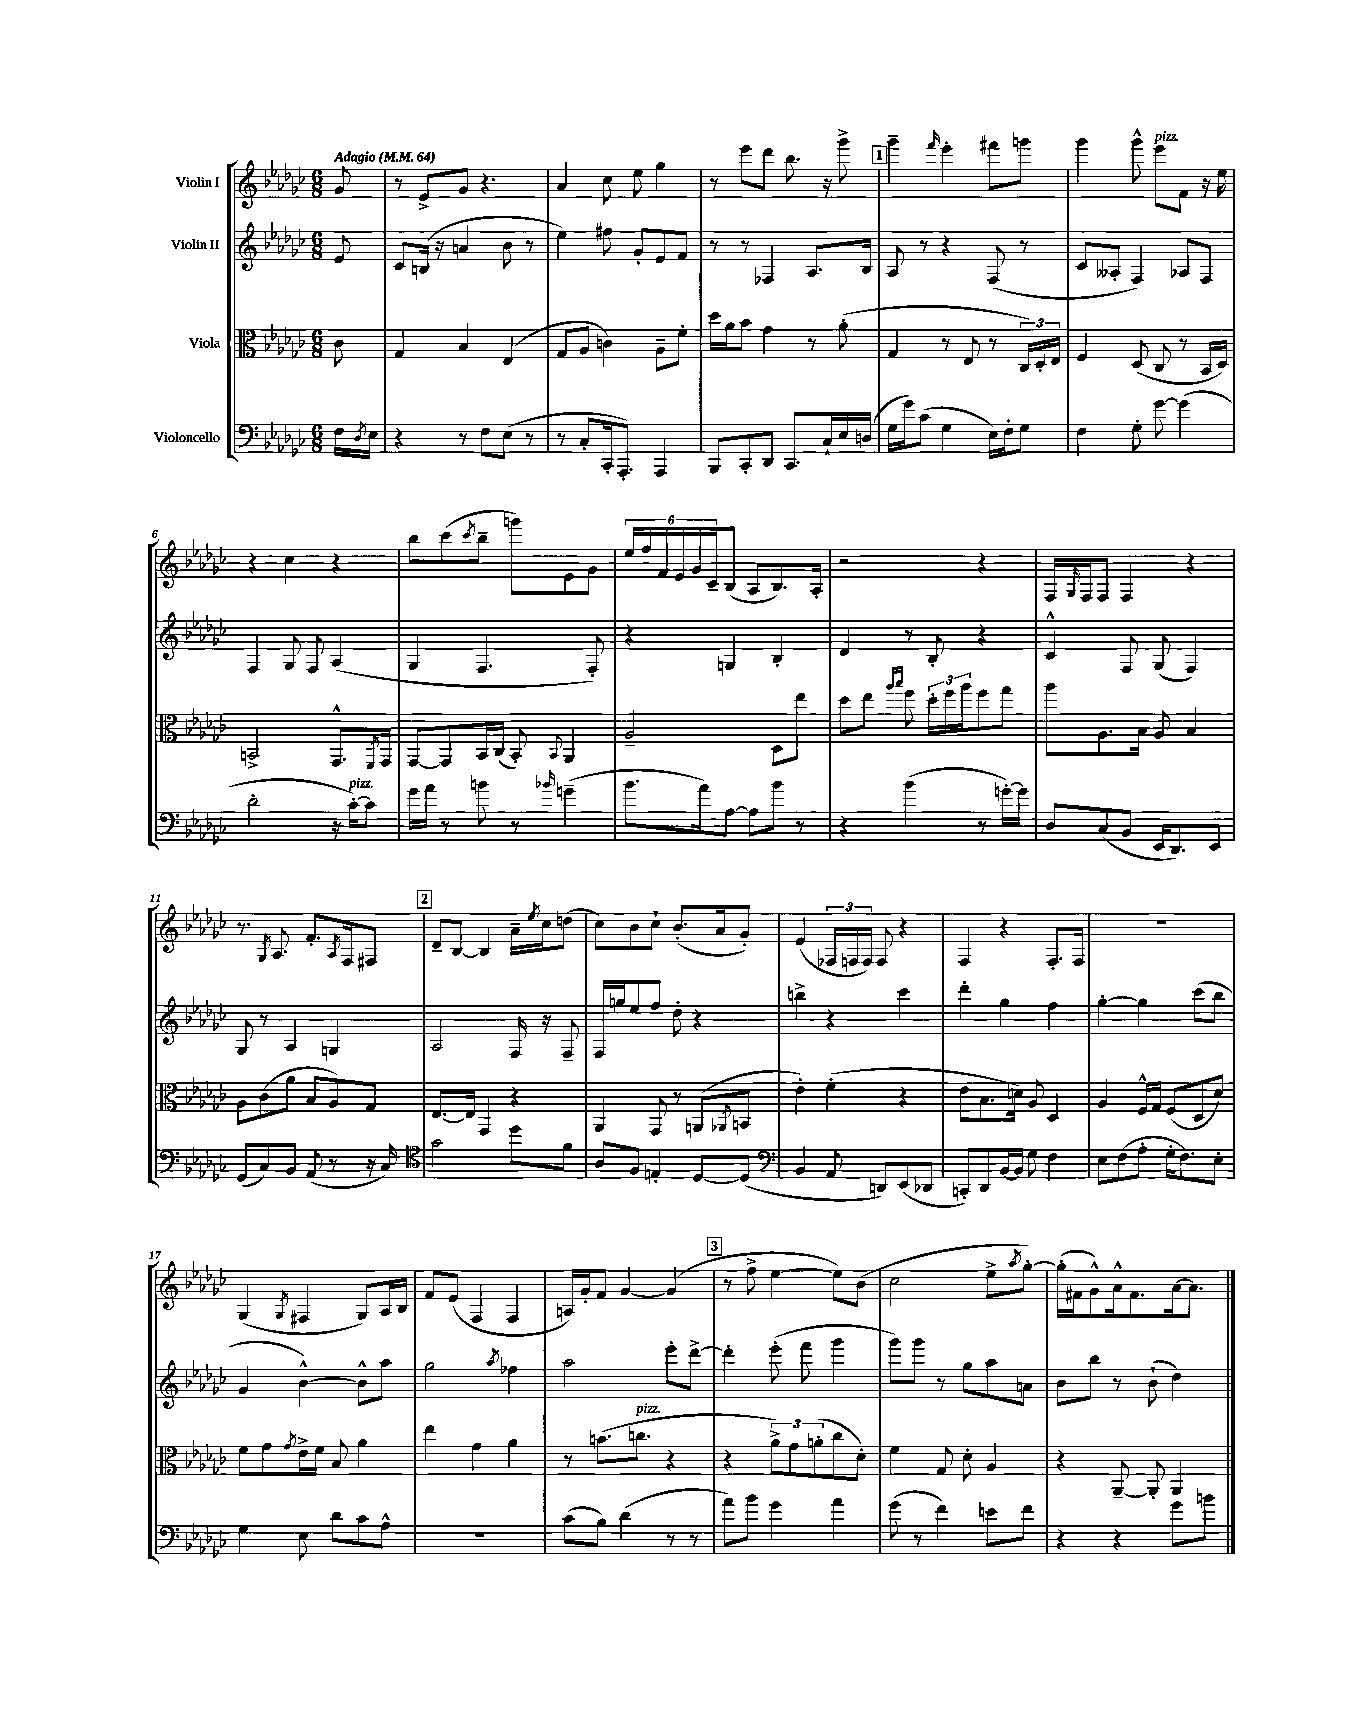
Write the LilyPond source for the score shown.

<<
\new StaffGroup <<
\new Staff = "s0" \with { instrumentName = "Violin I" } {
    \clef treble \key ges \major \numericTimeSignature \time 6/8 \partial 8 \tempo "Adagio" 4 = 64
    ges'8 |
    r8 ees'8-> ges'8 r4. |
    aes'4 ces''8 ees''8 ges''4 |
    r8 ees'''8 des'''8 bes''8. r16 ges'''8-> |
    \mark \markup { \box "1" } ges'''4-- \grace { f'''16 } ees'''4-. fis'''8 g'''8 |
    ges'''4 ges'''8-^ ees'''8^\markup { \italic "pizz." } f'8 r16 ees''16 |
    r4 ces''4 r4 |
    bes''8 ces'''8( \acciaccatura { ces'''8 } bes''8-- g'''8) ees'8 ges'8 |
    \tuplet 6/4 { ees''16 f''16 f'16 ees'16 ges'16 ces'16-- } bes8( aes8 bes8.) aes16-. |
    r2 r4 |
    f16 \grace { ges16 } f16 f8 f4 r4 |
    r8. \acciaccatura { ges8 } aes8. f'8.-. \acciaccatura { aes8 } f16 fis8 |
    \mark \markup { \box "2" } des'8-- bes8~ bes4 aes'16-- \acciaccatura { ees''8 } ces''16 d''8( |
    ces''8) bes'8 ces''8-! bes'8.-.( aes'16 ges'8-.) |
    ees'4( \tuplet 3/2 { fes16 f16 f16) } f8 r4 |
    f4 r4 f8.-. f16 |
    R2. |
    ges4( \acciaccatura { ges8 } fis4 ges8) aes16 bes16 |
    f'8 ees'8( f4 f4 |
    a16) ges'16-. f'8 ges'4~ ges'4( |
    \mark \markup { \box "3" } r8 f''8-> ees''4~ ees''8) bes'8( |
    ces''2 ees''8-> \acciaccatura { aes''8 } ges''8~-.) |
    ges''16-.( fis'16 ges'8-^) aes'16-^ fis'8. aes'16~ aes'8. \bar "|." |
}
\new Staff = "s1" \with { instrumentName = "Violin II" } {
    \clef treble \key ges \major \numericTimeSignature \time 6/8 \partial 8
    ees'8 |
    ces'8 b16( r16 a'4 bes'8 r8 |
    ees''4) fis''8 ges'8-. ees'8 f'8 |
    r8 r8 fes4 aes8. bes16 |
    \mark \markup { \box "1" } aes8 r8 r4 f8( r8 |
    ces'8 aeses8-. f4) aes8 f8 |
    f4 ges8 f8 aes4( |
    ges4 f4. f8-.) |
    r4 g4 bes4-. |
    des'4 r8 bes8-. r4 |
    ces'4-^ f8 ges8( f4) |
    ges8 r8 aes4 g4 |
    \mark \markup { \box "2" } aes2 f16 r16 f8-- |
    f16 g''16 ees''8 f''8 des''8-. r4 |
    b''4-> r4 ces'''4 |
    des'''4-. ges''4 f''4 |
    ges''4~-. ges''4 ces'''8( bes''8 |
    ges'4 bes'4~-^) bes'8-^ aes''8 |
    ges''2 \acciaccatura { aes''8 } fes''4 |
    aes''2 ees'''8-. des'''8~-> |
    \mark \markup { \box "3" } des'''4-. ees'''8-.( f'''8 ges'''4 |
    ges'''8) ges'''8 r8 ges''8 aes''8 a'8 |
    bes'8 bes''8 r8 bes'8-!( des''4) \bar "|." |
}
\new Staff = "s2" \with { instrumentName = "Viola" } {
    \clef alto \key ges \major \numericTimeSignature \time 6/8 \partial 8
    ces'8 |
    ges4 bes4 ees4( |
    ges8 aes8 c'4) aes8-- f'8-. |
    des''16 aes'16 bes'8 ges'4 r8 aes'8-.( |
    \mark \markup { \box "1" } ges4 r8 ees8 r8 \tuplet 3/2 { ces16) des16-. ees16 } |
    f4 des8( ces8 r8 bes,16 des16) |
    b,2-> ges,8.-^ \acciaccatura { f,8 } ges,16 |
    ges,8~ ges,8 bes,16 ces16( bes,8-.) \appoggiatura { bes,8 } aes,4 |
    aes2-- des8 ees''8 |
    des''8 ees''8 \grace { aes''16 bes''16 } f''8 \tuplet 3/2 { des''16-. f''16 aes''16 } f''8 ges''8 |
    aes''8 aes8. bes16 aes8 bes4 |
    aes8 ces'8( aes'8 bes8 aes8) ges8 |
    \mark \markup { \box "2" } ees8.~ ees16 ges,4 r4 |
    aes,4 ges,8 r8 a,8( \acciaccatura { aes,8 } b,8 |
    ees'4-.) f'4-.( r4 |
    ees'8 bes8. d'16) aes8 des4 |
    aes4 f16-^ ges16 f8( des8 des'8) |
    f'8 ges'8 \acciaccatura { ges'8 } ees'16-> f'16 bes8 aes'4 |
    ees''4 ges'4 aes'4 |
    r8 b'8.( c''8.^\markup { \italic "pizz." } r4 |
    \mark \markup { \box "3" } r4 \tuplet 3/2 { aes'8->) ges'8 a'8-.( } ces''8 des'8-.) |
    f'4 ges8 des'8-. aes4 |
    r4 aes,8~-- aes,8-. aes,4 \bar "|." |
}
\new Staff = "s3" \with { instrumentName = "Violoncello" } {
    \clef bass \key ges \major \numericTimeSignature \time 6/8 \partial 8
    f16 \acciaccatura { des8 } ees16 |
    r4 r8 f8 ees8( r8 |
    r8 ces8-. ces,16-. aes,,8.-.) aes,,4 |
    bes,,8 ces,8-. des,8 ces,8. ces16-! ees16 d16( |
    \mark \markup { \box "1" } ges16 ges'16) ces'8( ges4 ees16) f16-. ges8 |
    f4 ges8-. ges'8~ ges'4( |
    des'2-. r16 ces'16~-.^\markup { \italic "pizz." }) ces'8 |
    ges'16 aes'16 r8 b'8 r8 \grace { bes'16 } g'4--( |
    bes'8. aes'16) aes8~ aes8 bes'8 r8 |
    r4 bes'4( r8 g'16~-.) g'16 |
    des8 ces8( bes,8 ees,16 des,8.) ees,8 |
    ges,8( ces8) bes,8 aes,8( r8 r16 ces16) |
    \mark \markup { \box "2" } \clef tenor ges'2 des''8 f'8 |
    aes8 f8 e4-. des8~ des8( |
    \clef bass bes,4 aes,8 d,8) ees,8( des,8 |
    c,8-.) des,8 bes,16~ bes,16 ges8 f4 |
    ees8 f8( aes8-. ges16-. f8.) ees8-. |
    ges4 ees8 des'8 ces'8 aes8-^ |
    R2. |
    ces'8( bes8) des'4( r8 r8 |
    \mark \markup { \box "3" } aes'8) bes'8 ges'4 aes'4 |
    ges'8( r8 f'4) e'8 f'8 |
    r4 r4 ges'8 b'8 \bar "|." |
}
>>
>>
